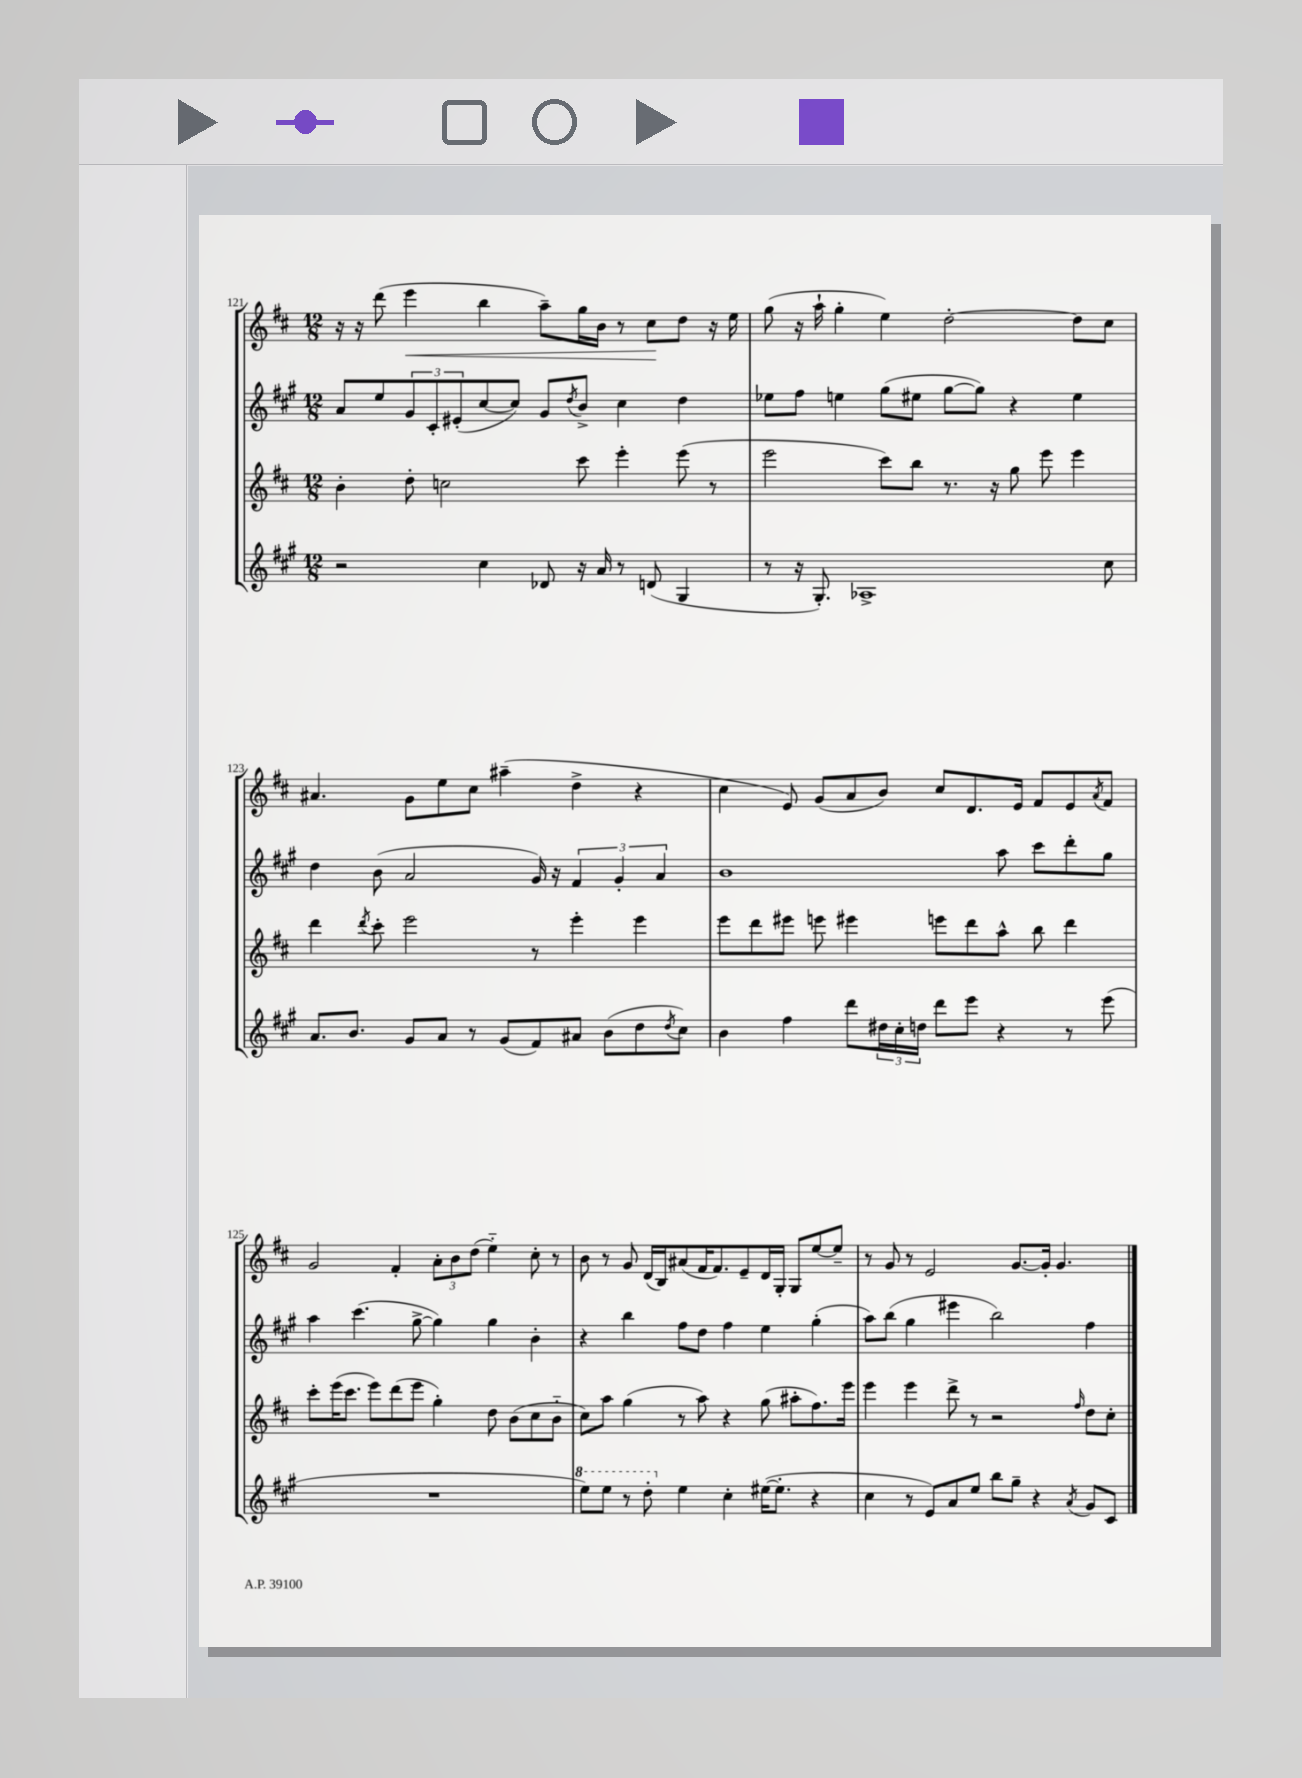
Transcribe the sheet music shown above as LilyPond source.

<<
\new StaffGroup <<
\new Staff = "s0" {
    \clef treble \key d \major \numericTimeSignature \time 12/8
    r16 r16 d'''8( e'''4\< b''4 a''8--) g''16 b'16 r8 cis''8\! d''8 r16 e''16 |
    g''8( r16 a''16-! g''4-. e''4) d''2~-. d''8 cis''8 |
    ais'4. g'8 e''8 cis''8 ais''4--( d''4-> r4 |
    cis''4 e'8) g'8( a'8 b'8) cis''8 d'8. e'16 fis'8 e'8 \acciaccatura { a'8 } fis'8 |
    g'2 fis'4-. \tuplet 3/2 { a'8-. b'8 d''8( } e''4-_) cis''8-. r8 |
    b'8 r8 g'8 d'16( b16) ais'8( fis'16 fis'8.) e'8-- d'16 g16-. g8 e''8~ e''8-- |
    r8 g'8 r8 e'2 g'8.~ g'16-. g'4. \bar "|." |
}
\new Staff = "s1" {
    \clef treble \key a \major \numericTimeSignature \time 12/8
    a'8 e''8 \tuplet 3/2 { gis'8 cis'8-. eis'8-.( } cis''8~ cis''8) gis'8 \acciaccatura { d''8 } b'8-> cis''4 d''4 |
    ees''8 fis''8 e''4 gis''8( eis''8 gis''8~ gis''8) r4 eis''4 |
    d''4 b'8( a'2 gis'16) r16 \tuplet 3/2 { fis'4 gis'4-. a'4 } |
    b'1 a''8 cis'''8 d'''8-. gis''8 |
    a''4 cis'''4.( gis''8~-> gis''4) gis''4 b'4-. |
    r4 b''4 fis''8 d''8 fis''4 e''4 gis''4-.( |
    a''8) b''8( gis''4 eis'''4 b''2) fis''4 \bar "|." |
}
\new Staff = "s2" {
    \clef treble \key d \major \numericTimeSignature \time 12/8
    b'4-. d''8-. c''2 cis'''8 e'''4-. e'''8( r8 |
    e'''2 cis'''8) b''8 r8. r16 g''8 e'''8 e'''4 |
    d'''4 \acciaccatura { d'''8 } cis'''8-. e'''2 r8 e'''4-. e'''4 |
    e'''8 d'''8 eis'''8 e'''8 eis'''4 e'''8 d'''8 a''8-^ b''8 d'''4 |
    cis'''8-. e'''16( cis'''8. e'''8) d'''8( e'''8 g''4-.) d''8 b'8( cis''8 b'8-_ |
    cis''8) a''8 g''4( r8 a''8) r4 g''8( ais''8-. fis''8.) e'''16 |
    e'''4 e'''4 d'''8-> r8 r2 \grace { fis''16 } d''8 cis''8-. \bar "|." |
}
\new Staff = "s3" {
    \clef treble \key a \major \numericTimeSignature \time 12/8
    r2 cis''4 des'8 r16 a'16 r8 d'8( gis4 |
    r8 r16 gis8.-.) aes1-> cis''8 |
    a'8. b'8. gis'8 a'8 r8 gis'8( fis'8) ais'8 b'8( d''8 \acciaccatura { d''8 } cis''8) |
    b'4 fis''4 d'''8 \tuplet 3/2 { dis''16 cis''16-. d''16 } d'''8 e'''8 r4 r8 e'''8( |
    R1. |
    \ottava #1 e'''8) e'''8 r8 d'''8-. \ottava #0 e''4 cis''4-. eis''16~( eis''8.-. r4 |
    cis''4 r8 e'8) a'8 e''8 b''8 gis''8-- r4 \acciaccatura { a'8 } gis'8 cis'8 \bar "|." |
}
>>
>>
\layout { \context { \Score currentBarNumber = #121 } }
